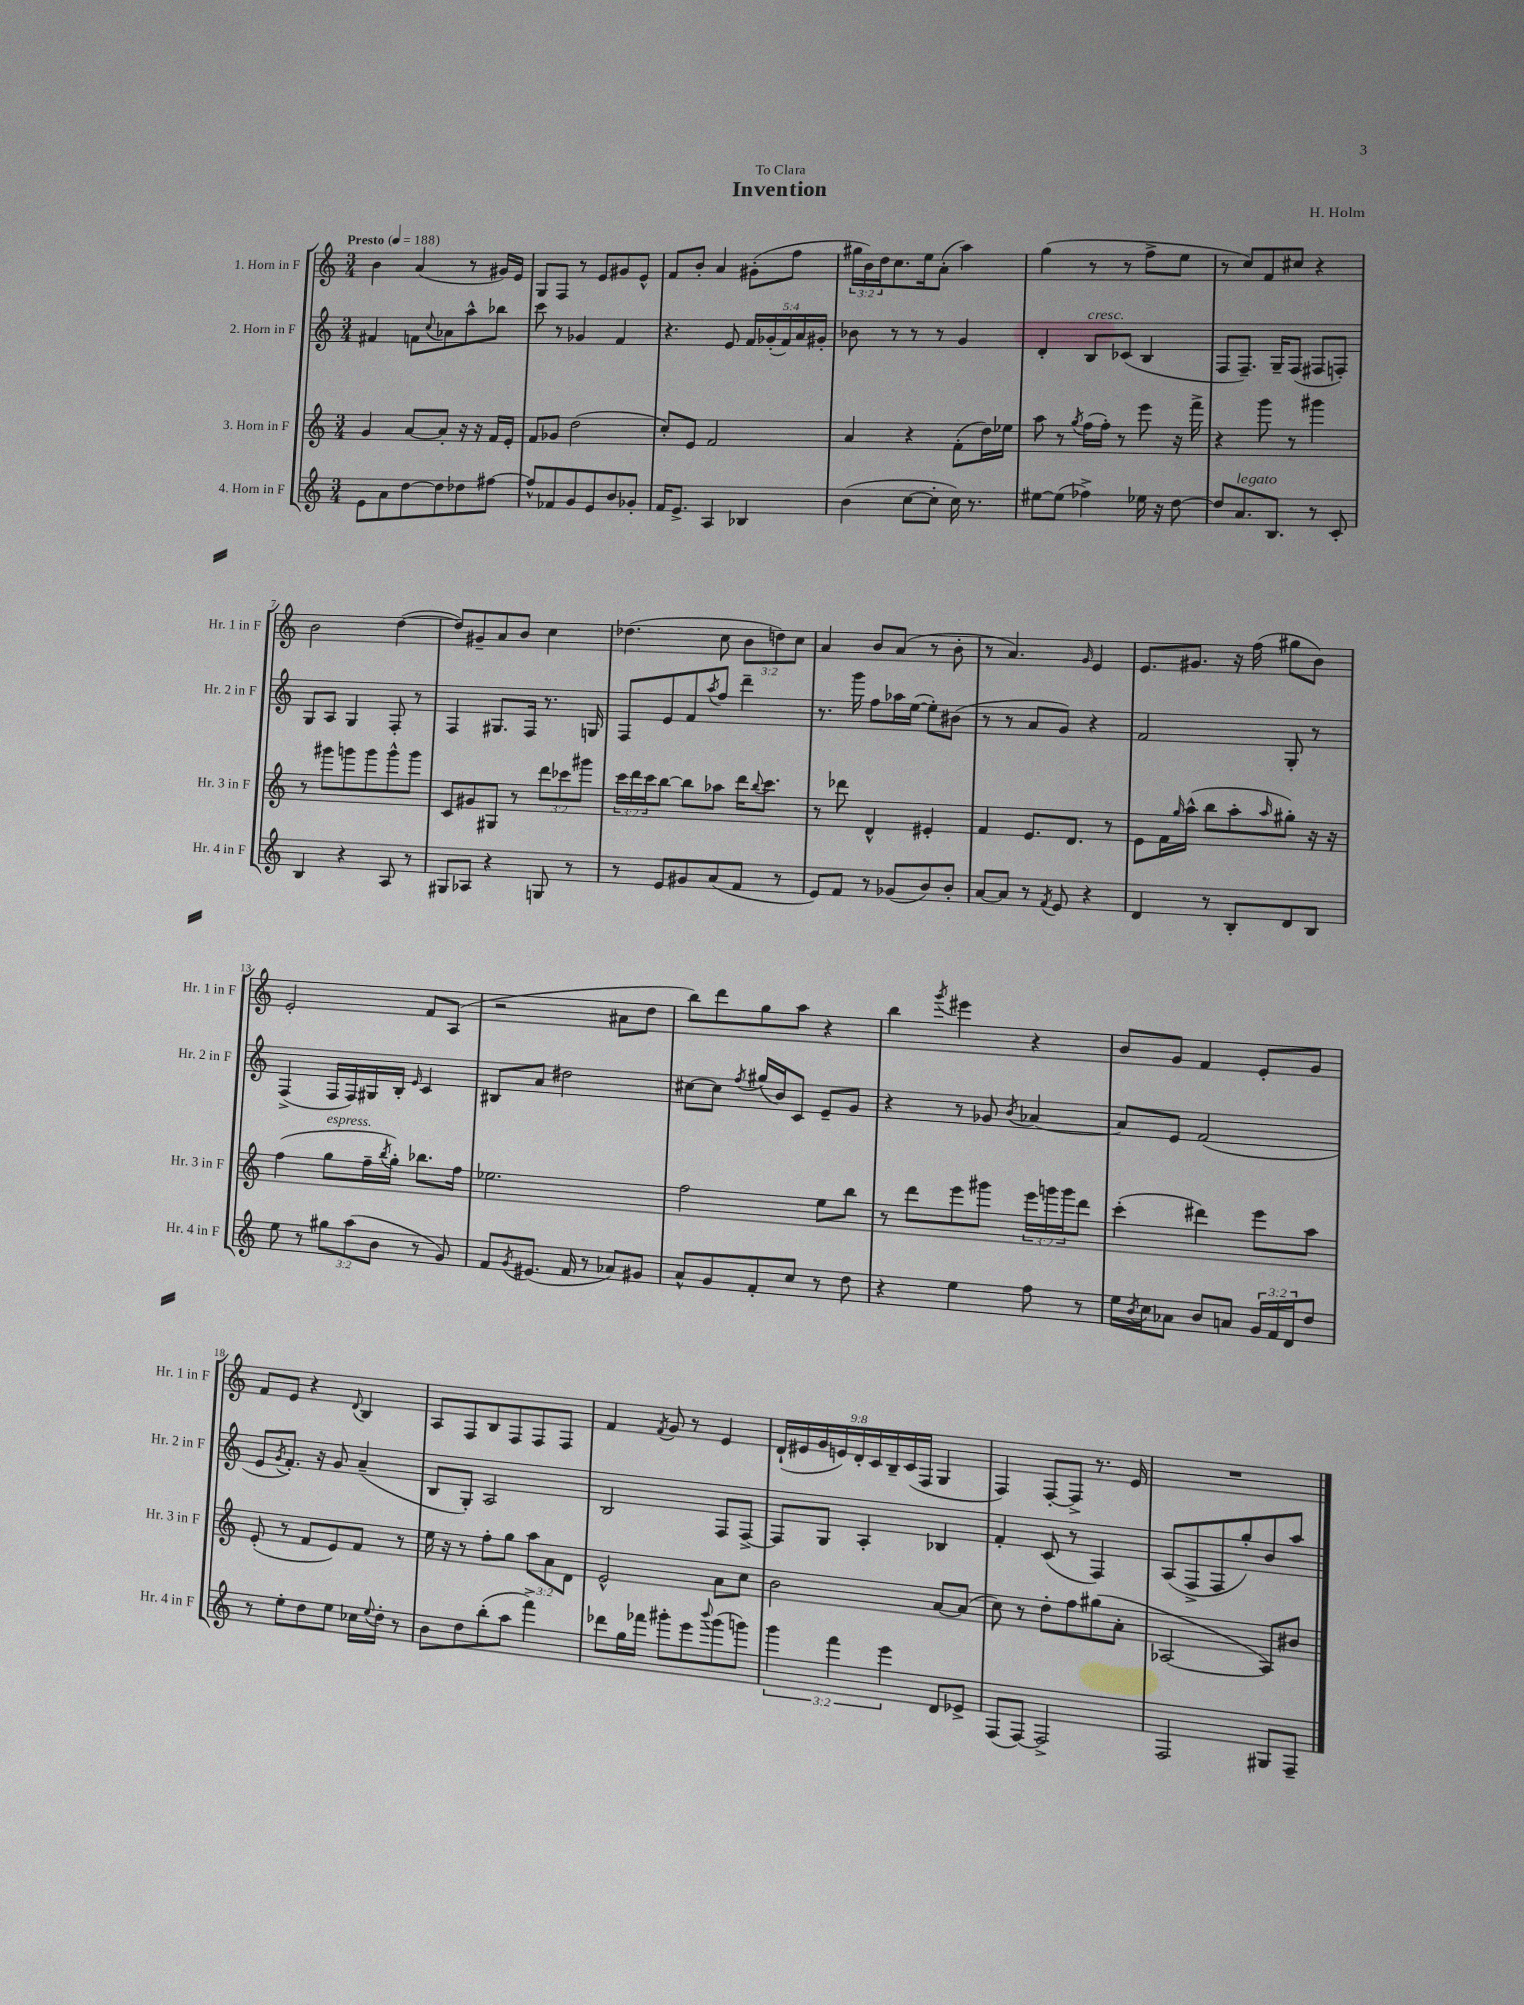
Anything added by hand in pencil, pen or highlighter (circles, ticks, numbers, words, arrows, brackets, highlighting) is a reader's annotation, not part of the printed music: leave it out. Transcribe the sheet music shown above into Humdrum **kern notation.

**kern	**kern	**kern	**kern
*staff4	*staff3	*staff2	*staff1
*clefG2	*clefG2	*clefG2	*clefG2
*k[]	*k[]	*k[]	*k[]
*M3/4	*M3/4	*M3/4	*M3/4
*MM188	*MM188	*MM188	*MM188
8e	4g	4f#	4b
8a	.	.	.
[8dd	[8a	8f	(4a
.	.	8qqcc	.
8dd]	8a']	8a-	.
8dd-	16r	8aa^^	8r
.	16r	.	.
[8ff#	16f	8bb-	16g#)
.	16e'	.	16e
=	=	=	=
8ff#^^]	8f	8ccc	8G
8f-	8g-	8r	8F
8g	(2dd	4g-	8r
8e	.	.	8e
8b	.	4f	8g#
8g-'	.	.	8e^^
=	=	=	=
16f	8cc')	4.r	8f
8.e^	.	.	.
.	8e	.	8b'
4A	2f	.	4a
.	.	8e	.
4B-	.	20f	(8g#'
.	.	(20g-'	.
.	.	20f)	.
.	.	.	8ff
.	.	20a	.
.	.	20g#'	.
=	=	=	=
(4b	4a	8b-	24gg#
.	.	.	24b)
.	.	.	24dd
.	.	8r	8.cc
[8cc	4r	8r	.
.	.	.	16ee
8cc']	.	8r	(8a'
16cc)	(8f'	4g	4aa)
8.r	.	.	.
.	16dd)	.	.
.	16ee-	.	.
=	=	=	=
[8ee#	8aa	4d'	(4gg
(8ee#]	8r	.	.
.	8qgg	.	.
4ff-^)	(16ff	8B	8r
.	16ff')	.	.
.	8r	(8c-	8r
16ee-	8eee	4B	8ff^
16r	.	.	.
[8dd	16r	.	8ee
.	16fff^	.	.
=	=	=	=
8dd]	4r	8F	8r
8.a	.	8.F~)	8cc)
.	8ggg	.	8f
8.B	.	16G~	.
.	8r	(8F	8cc#
8r	4ggg#	8F#	4r
8c'	.	8F')	.
=	=	=	=
4B	8r	8G	2b
.	8ggg#	8A	.
4r	8ggg	4G	.
.	8ggg	.	.
8A	8ggg^^	8F'	([4dd
8r	8ggg	8r	.
=	=	=	=
8G#	8c	4F	8dd])
8A-	8g#	.	8g#~
4r	8G#	8.G#	8a
.	8r	.	8b
.	.	16F	.
8G	12ddd	8.r	4cc
.	12ccc-	.	.
8r	.	.	.
.	12ggg#	.	.
.	.	16G	.
=	=	=	=
8r	24ccc	8F	(4.dd-
.	24ddd	.	.
.	24ccc	.	.
8e	[8bb	8e	.
8g#	8bb]	8f	.
.	.	8qaa	.
(8a	8aa-	8ff	8cc
8f	16ddd	4ddd~	12b
.	8qqbb	.	.
.	8.ccc	.	.
.	.	.	12dd)
8r	.	.	.
.	.	.	12cc
=	=	=	=
8e)	8r	8.r	4a
8f	8ddd-	.	.
.	.	16ggg	.
8r	4d^^	8ff	8b
(8g-	.	16aa-	(8a
.	.	([16ee	.
8b)	4e#'	8ee'])	8r
8b'	.	(8b#	8b'
=	=	=	=
[8a	4f	8r	8r
8a]	.	8r	4.a)
8r	8.e	8a	.
8qf	.	.	.
8e	.	8g)	.
.	8.d	.	.
.	.	.	16qqg
4r	.	4r	4e
.	8r	.	.
=	=	=	=
4d	8e	2f	8.e
.	16f	.	.
.	16qqgg	.	.
.	(16aa^^	.	8.g#
8r	8bb	.	.
8B'	8aa'	.	16r
.	.	.	(16ff
.	16qqaa	.	.
8d	8gg#')	8G'	8gg#
8B	16r	8r	8b)
.	16r	.	.
=	=	=	=
8ee	(4ff	(4F^	2e'
8r	.	.	.
12gg#	8gg	16F	.
.	.	16F)	.
(12aa	.	.	.
.	16ff~	16G#	.
12b	.	.	.
.	8qbb	.	.
.	16gg')	16B'	.
.	.	16qqe	.
8r	8.bb-	4c	8f
8g)	.	.	(8A
.	16ff	.	.
=	=	=	=
8f	2.ee-	8B#	2r
8qg	.	.	.
(8.e#	.	8a	.
.	.	2dd#	.
16f	.	.	.
8r	.	.	.
8a-)	.	.	8a#
8g#	.	.	8dd
=	=	=	=
8a^^	2ff	[8cc#	8bb)
8g	.	8cc#]	8ddd
.	.	8qff	.
8f'	.	(16gg#	8gg
.	.	16b)	.
8cc	.	8c	8aa
8r	8ee	8e~	4r
8dd	8bb	8g	.
=	=	=	=
4r	8r	4r	4bb
.	8ddd	.	.
.	.	.	8qggg
4ee	8eee	8r	4eee#
.	8ggg#	8g-	.
.	.	8qb	.
8ff	24eee	[4a-	4r
.	24ggg	.	.
.	24ggg	.	.
8r	8ddd	.	.
=	=	=	=
16ee	(4ccc'	8a-]	8b
8qb	.	.	.
16cc	.	.	.
8a-	.	8e	8g
8b	4ddd#)	(2f	4f
8a	.	.	.
24g	8eee	.	8e'
24f	.	.	.
24d	.	.	.
8dd	8aa	.	8g
=	=	=	=
8r	(8e'	8e	8f
.	.	8qg	.
8ee'	8r	8.f')	8e
8dd	8f	.	4r
.	.	16r	.
8ee	8e)	8g	.
.	.	.	8qqd
16cc-	8f	(4a~	4B
8qqee	.	.	.
16dd'	.	.	.
8r	8r	.	.
=	=	=	=
8b	16ee	8B	8A
.	16r	.	.
8dd	8r	8G')	8F
(8bb'	8ff'	2A	8B
8aa	8gg	.	8F
4fff^)	12aa	.	8F
.	12a	.	.
.	.	.	8F
.	12d	.	.
=	=	=	=
8ddd-	2e^^	2B	4f
16gg	.	.	.
16fff-	.	.	.
.	.	.	8qf
8ggg#'	.	.	8g
8eee	.	.	8r
8qqbbb	.	.	.
(8ggg#	8a	8F	4e
8ggg)	8cc	[8F^	.
=	=	=	=
6ggg	2b	8F]	(18d`
.	.	.	18e#
.	.	.	18g
.	.	8G	.
6fff	.	.	18e)
.	.	.	18d'
.	.	4A'	.
.	.	.	18c
6eee	.	.	18B~
.	.	.	(18c
.	.	.	18F
8d	[8a	4B-	4G
8e-^	(8a]	.	.
=	=	=	=
(8F	8cc)	4f'	4F)
[8F)	8r	.	.
2F^]	8dd'	(8c	[8F'
.	8ff	8r	8F^]
.	(8gg#	4F)	8.r
.	8a'	.	.
.	.	.	16e
=	=	=	=
2F	[2A-	(8A	2.r
.	.	8F^	.
.	.	8F	.
.	.	8gg')	.
8G#	8A-])	8b	.
8F~	8b#	8aa	.
==	==	==	==
*-	*-	*-	*-
